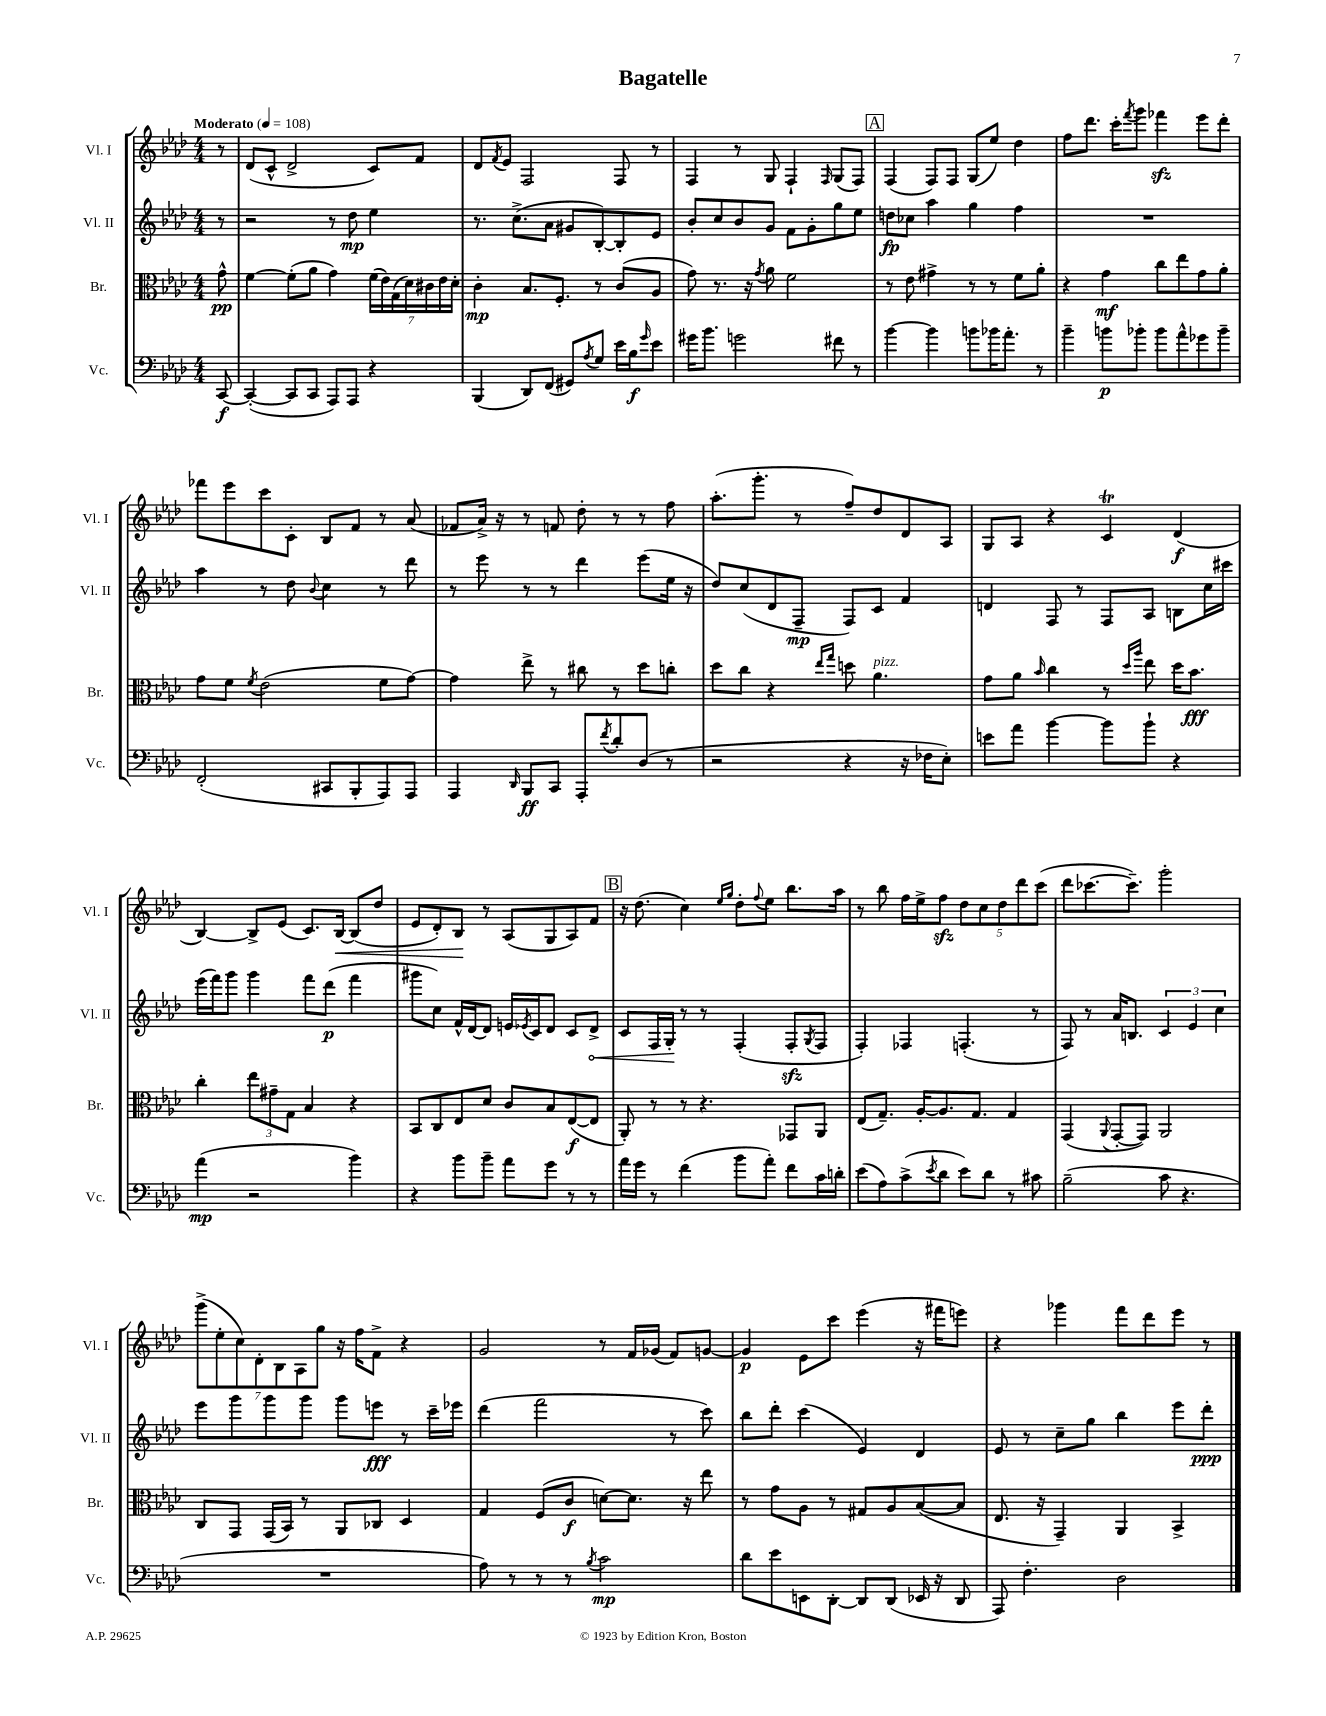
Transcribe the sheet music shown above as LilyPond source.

\header { title = "Bagatelle" }
<<
\new StaffGroup <<
\new Staff = "s0" \with { instrumentName = "Vl. I" shortInstrumentName = "Vl. I" } {
    \clef treble \key aes \major \numericTimeSignature \time 4/4 \partial 8 \tempo "Moderato" 4 = 108
    r8 |
    des'8( c'8-^ des'2-> c'8) f'8 |
    des'8 \acciaccatura { f'8 } ees'8 f2 f8 r8 |
    f4 r8 g8 f4-! \grace { f16 } g8( f8) |
    \mark \markup { \box "A" } f4( f8) f8 g8( ees''8) des''4 |
    f''8 des'''8. c'''16-. \acciaccatura { f'''8 } g'''8 fes'''4\sfz ees'''8 des'''8-. |
    fes'''8 ees'''8 c'''8 c'8-. bes8 f'8 r8 aes'8( |
    fes'8 aes'16->) r16 r8 f'8 des''8-. r8 r8 f''8 |
    aes''8.-.( g'''8.-. r8 f''8--) des''8 des'8 aes8 |
    g8 aes8 r4 c'4\trill des'4\f( |
    bes4~) bes8-> ees'8( c'8.) bes16~\< bes8( des''8 |
    ees'8 des'8-.) bes8\! r8 aes8( g8 aes8) f'8 |
    \mark \markup { \box "B" } r16 des''8.( c''4) \grace { ees''16 g''16 } des''8-. \appoggiatura { f''8 } ees''8 bes''8. aes''16 |
    r8 bes''8 f''16 ees''16-> f''8\sfz \tuplet 5/4 { des''8 c''8 des''8 des'''8 c'''8( } |
    des'''8 ces'''8.~ ces'''8.--) g'''2-. |
    \tuplet 7/4 { g'''8->( ees''8-. c''8) des'8-. bes8 aes8 g''8 } r16 f''16 f'8-> r4 |
    g'2 r8 f'16 ges'16( f'8) g'8~ |
    g'4\p ees'8 c'''8 ees'''4( r16 fis'''16 e'''8) |
    r4 ges'''4 f'''8 des'''8 ees'''8 r8 \bar "|." |
}
\new Staff = "s1" \with { instrumentName = "Vl. II" shortInstrumentName = "Vl. II" } {
    \clef treble \key aes \major \numericTimeSignature \time 4/4 \partial 8
    r8 |
    r2 r8 des''8\mp ees''4 |
    r8. c''8.->( aes'8 gis'8 bes8~-.) bes8-. ees'8 |
    bes'8-. c''8 bes'8 g'8 f'8 g'8-. g''8 ees''8 |
    \mark \markup { \box "A" } d''8\fp ces''8 aes''4 g''4 f''4 |
    R1 |
    aes''4 r8 des''8 \appoggiatura { bes'8 } c''4 r8 des'''8 |
    r8 ees'''8 r8 r8 des'''4 ees'''8( ees''16 r16 |
    des''8) c''8( des'8 f8--\mp f8) c'8 f'4 |
    d'4 f8 r8 f8 aes8 b8 c''16 cis'''16 |
    ees'''16( f'''16) g'''8 g'''4 f'''8 des'''8\p( f'''4 |
    gis'''8 c''8) f'16-^ des'16~ des'8 e'16 \acciaccatura { ees'8 } c'16 des'8 c'8 \once \override Hairpin.circled-tip = ##t des'8->\< |
    \mark \markup { \box "B" } c'8 f16 g16-.\! r8 r8 f4-.( f8-.\sfz \acciaccatura { g8 } f8 |
    f4-.) fes4 f4.-.( r8 |
    f8) r8 aes'16 b8. \tuplet 3/2 { c'4 ees'4 c''4 } |
    ees'''8 g'''8 g'''8 g'''8 g'''8 e'''8\fff r8 c'''16-- ees'''16 |
    des'''4( f'''2 r8 c'''8) |
    bes''8 des'''8-. c'''4( ees'4) des'4 |
    ees'8 r8 c''8-- g''8 bes''4 ees'''8 des'''8-.\ppp \bar "|." |
}
\new Staff = "s2" \with { instrumentName = "Br." shortInstrumentName = "Br." } {
    \clef alto \key aes \major \numericTimeSignature \time 4/4 \partial 8
    g'8-^\pp |
    f'4~ f'8-.( aes'8 g'4) \tuplet 7/4 { f'16( ees'16) g16( des'16) cis'16 ees'16 des'16-. } |
    c'4-.\mp bes8. f8.-. r8 c'8( aes8 |
    g'8) r8. r16 \acciaccatura { g'8 } aes'8 f'2 |
    \mark \markup { \box "A" } r8 ees'8 gis'4-> r8 r8 f'8 aes'8-. |
    r4 g'4\mf c''8 ees''8 g'8 aes'8-. |
    g'8 f'8 \acciaccatura { f'8 } ees'2( f'8 g'8~) |
    g'4 ees''8-> r8 cis''8 r8 des''8 c''8-. |
    des''8 c''8 r4 \grace { ees''16 g''16 } d''8 aes'4.^\markup { \italic "pizz." } |
    g'8 aes'8 \grace { bes'16 } c''4 r8 \grace { des''16 aes''16 } ees''8 des''16 bes'8.\fff |
    c''4-. \tuplet 3/2 { ees''8 gis'8-- g8 } bes4 r4 |
    bes,8 c8 ees8 des'8 c'8 bes8 ees8~\f( ees8 |
    \mark \markup { \box "B" } aes,8-.) r8 r8 r4. ges,8 aes,8 |
    ees8( g8.--) aes16~-. aes8. g8. g4 |
    g,4( \appoggiatura { aes,8 } g,8~-. g,8) aes,2 |
    c8 g,8 g,16( bes,16) r8 aes,8 ces8 des4 |
    g4 f8( c'8\f d'8~) d'8. r16 ees''8 |
    r8 g'8 aes8 r8 gis8 aes8 bes8~( bes8 |
    ees8. r16 g,4--) aes,4 bes,4-> \bar "|." |
}
\new Staff = "s3" \with { instrumentName = "Vc." shortInstrumentName = "Vc." } {
    \clef bass \key aes \major \numericTimeSignature \time 4/4 \partial 8
    c,8~\f |
    c,4~-.( c,8 c,8 aes,,8) aes,,8 r4 |
    bes,,4( des,8) f,8( gis,8) \acciaccatura { aes8 } g8 ees'16 bes16\f \grace { g'16 } ees'8 |
    gis'16 bes'8. g'2 fis'8 r8 |
    \mark \markup { \box "A" } bes'4~ bes'4 b'8 bes'16 aes'8.-. r8 |
    bes'4-- b'8\p bes'8-. bes'8 aes'8-^ ges'8 bes'8-- |
    f,2-.( cis,8 bes,,8-. aes,,8) aes,,8 |
    aes,,4 \grace { des,16 } bes,,8\ff c,8 aes,,8-. \acciaccatura { f'8 } des'8-. des8( r8 |
    r2 r4 r16 fes16 ees8-.) |
    e'8 aes'8 bes'4~ bes'8 bes'8-! r4 |
    aes'4\mp( r2 bes'4) |
    r4 bes'8 bes'8-- aes'8 g'8 r8 r8 |
    \mark \markup { \box "B" } aes'16 g'16 r8 f'4( bes'8 aes'8-.) f'8 c'16 d'16-. |
    ees'8( aes8) c'8->( \acciaccatura { ees'8 } des'8 ees'8) des'8 r8 cis'8 |
    bes2--( c'8 r4. |
    R1 |
    aes8) r8 r8 r8 \acciaccatura { bes8 } c'2\mp |
    des'8 ees'8 e,8 des,8~-. des,8 des,8( ees,16 r16 des,8 |
    aes,,8) f4.-. des2 \bar "|." |
}
>>
>>
\layout { \context { \Score \remove "Bar_number_engraver" } }
